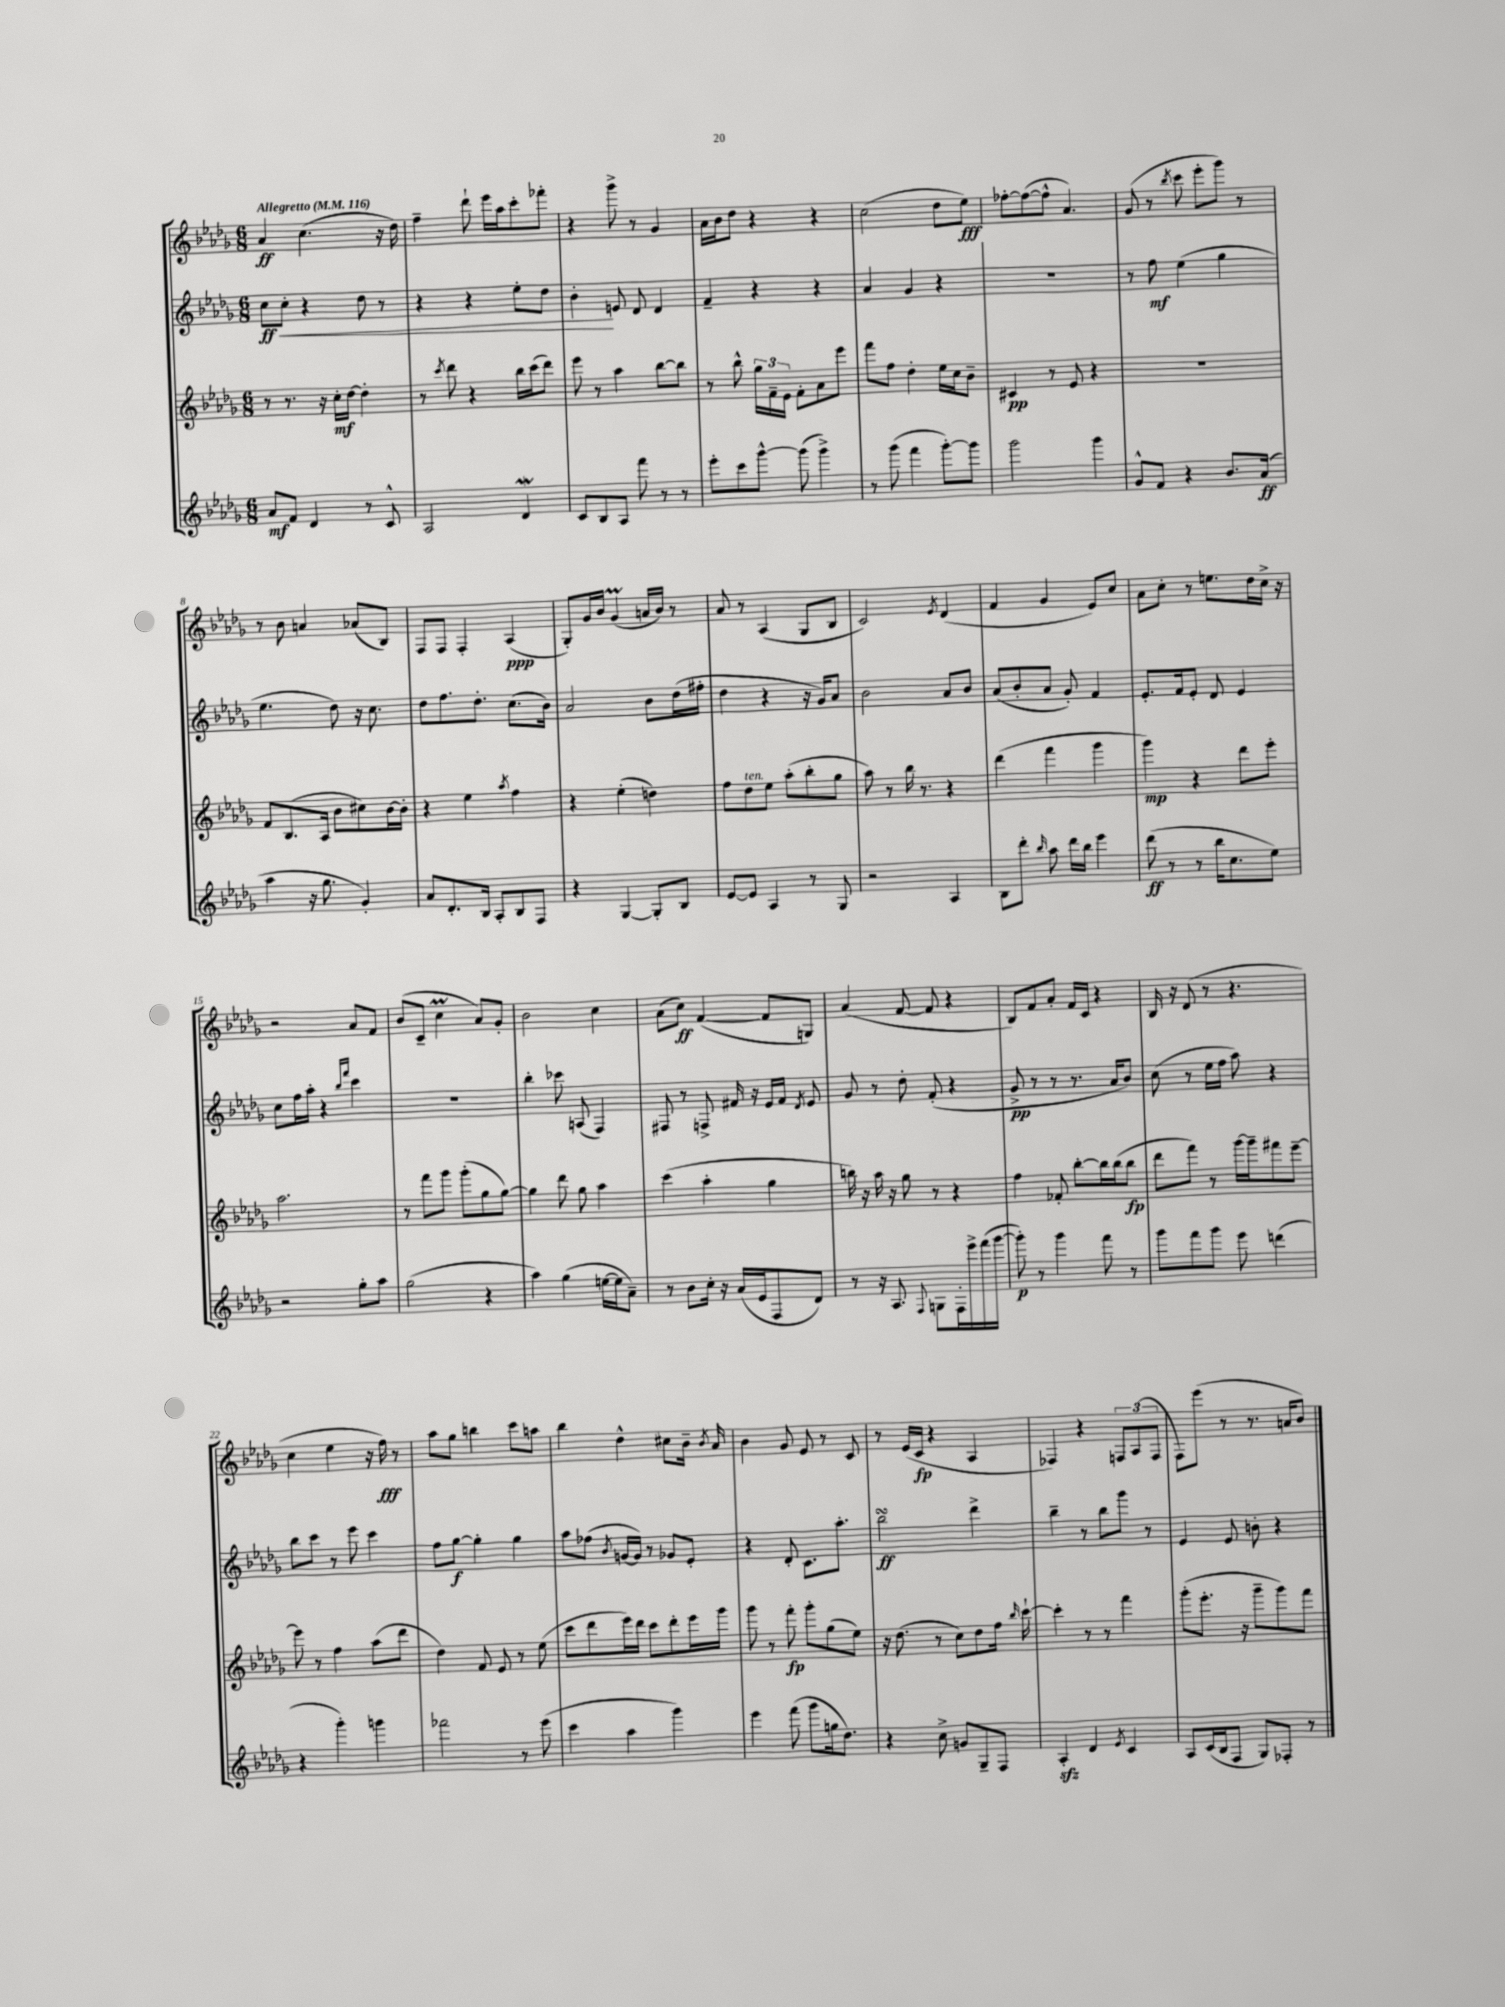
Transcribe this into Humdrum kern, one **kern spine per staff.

**kern	**kern	**kern	**kern
*staff4	*staff3	*staff2	*staff1
*clefG2	*clefG2	*clefG2	*clefG2
*k[b-e-a-d-g-]	*k[b-e-a-d-g-]	*k[b-e-a-d-g-]	*k[b-e-a-d-g-]
*M6/8	*M6/8	*M6/8	*M6/8
*MM116	*MM116	*MM116	*MM116
8a-	8r	8cc	4a-
8f	8.r	8cc'	.
4d-	.	4r	(4.cc
.	16r	.	.
.	16cc'	.	.
.	[16dd-	.	.
8r	4dd-']	8dd-	.
8c^^	.	8r	16r
.	.	.	16dd-)
=	=	=	=
2A-	8r	4r	4ff~
.	8qccc	.	.
.	8ddd-	.	.
.	4r	4r	8ddd-`
.	.	.	16eee-
.	.	.	16aa-
4d-	16bb-	8ee-'	8ccc'
.	(16ccc	.	.
.	8ddd-)	8dd-	8fff-'
=	=	=	=
8c	8eee-	4b-'	4r
8B-	8r	.	.
8A-	4aa-	8e	8ggg-^
8fff	.	8d-	8r
8r	[8bb-	4d-	4g-
8r	8bb-]	.	.
=	=	=	=
8eee-'	8r	4f~	16a-
.	.	.	16b-
8ccc	8bb-^^	.	8dd-
[8ggg-^^	24gg-	4r	4r
.	24f~	.	.
.	24e-	.	.
(8ggg-]	8f'	.	.
4ggg-^)	8a-	4r	4r
.	8eee-	.	.
=	=	=	=
8r	8fff	4a-	(2cc
(8ggg-	8ff	.	.
4fff	4dd-'	4g-	.
[8ggg-')	16ee-	4r	8dd-
.	16cc	.	.
8ggg-]	8b-~	.	8ee-)
=	=	=	=
2ggg-	4c#	2.r	[8ff-'
.	.	.	(8ff-_
.	8r	.	8ff-^^]
.	8e-	.	4.a-)
4ggg-	4r	.	.
=	=	=	=
8g-^^	2.r	8r	(8g-
8f	.	8ff	8r
.	.	.	8qbb-
4r	.	(4ee-	8ccc
.	.	.	8eee-'
8.b-	.	4gg-	8ggg-)
.	.	.	8r
(16a-	.	.	.
=	=	=	=
4aa-	8f	4.ee-	8r
.	(8.B-	.	8b-
16r	.	.	4a
8.gg-	16A-	.	.
.	8b-	8dd-)	.
4g-')	8cc#)	16r	(8a-
.	.	8.cc	.
.	[16b-	.	8B-)
.	16b-']	.	.
=	=	=	=
8a-	4r	8dd-	8F
8.d-'	.	8.ff	8F
.	4ee-	.	4F'
16B-	.	8.dd-'	.
8A-'	.	.	.
.	8qaa-	.	.
8B-	4ff	(8.cc	(4A-
8F	.	.	.
.	.	16b-)	.
=	=	=	=
4r	4r	2a-	8G-')
.	.	.	16g-
.	.	.	16b-
[4G-	(4ee-'	.	(4g-
8G-']	4dd)	8b-	16a
.	.	.	16b-)
8B-	.	(16dd-	8r
.	.	16ff#'	.
=	=	=	=
[8e-	8ff	4dd-	8a-
8e-]	8dd-	.	8r
4A-	8ee-	4r	(4A-
.	(8aa-'	.	.
8r	8bb-'	16r	8G-
.	.	16g-)	.
8G-	8gg-	8a-	8B-
=	=	=	=
2r	8aa-)	2b-	2c)
.	8r	.	.
.	16bb-	.	.
.	8.r	.	.
.	.	.	8qe-
4A-	4r	8a-	(4d-
.	.	8b-	.
=	=	=	=
8B-	(4ddd-	(8a-	4f
8ddd-'	.	8b-'	.
16qqbb-	.	.	.
8aa-	4fff	8a-	4g-
16ddd-	.	8g-')	.
16bb-	.	.	.
4eee-	4ggg-	4f	8e-)
.	.	.	8cc
=	=	=	=
(8ddd-	4ggg-)	8.e-'	8a-
8r	.	.	8cc'
.	.	16f	.
8r	4r	8e-'	8r
16bb-	.	8d-	8.ee
8.cc	.	.	.
.	8ddd-	4e-	.
.	.	.	16dd-
8ee-)	8eee-'	.	16cc^
.	.	.	16r
=	=	=	=
2r	2.aa-	8cc	2r
.	.	16ff	.
.	.	16aa-'	.
.	.	4r	.
.	.	16qqbb-	.
.	.	16qqfff	.
8gg-'	.	4ccc	8a-
8aa-	.	.	8f
=	=	=	=
(2gg-	8r	2.r	(8b-
.	8fff	.	8c~
.	8ggg-	.	4cc
.	(8ggg-'	.	.
4r	8gg-	.	8a-)
.	[8gg-)	.	8g-'
=	=	=	=
4aa-)	4gg-]	4bb-'	2b-
(4gg-	8ddd-	8ccc-	.
.	8gg-	(8A	.
[16ee	4aa-	4F)	4cc
16ee]	.	.	.
8a-~)	.	.	.
=	=	=	=
8r	(4ccc	8F#	(8a-
8b-	.	8r	8cc)
16cc'	4aa-'	8F^	([4f
16r	.	.	.
(16a-	.	16f#	.
16e-	.	16r	.
8F	4gg-	16e-	8f]
.	.	16f#	.
.	.	8qd-	.
8d-)	.	8e-	8G)
=	=	=	=
8r	16bb)	8g-	(4a-
.	16r	.	.
16r	16aa-	8r	.
8.A-	16r	.	.
.	8gg-	8dd-'	[8f
8qqF	.	.	.
8G	8r	(8f'	8f]
16F'	4r	4r	4r
16eee-^	.	.	.
(16fff	.	.	.
[16ggg-	.	.	.
=	=	=	=
8ggg-'])	4ff	8g-^	8B-)
8r	.	8r	8f
4ggg-	8f-'	8r	8a-'
.	[8bb-'	8.r	16f
.	.	.	16c
8fff	16bb-]	.	4r
.	(16bb-	16a-	.
8r	8bb-	8b-)	.
=	=	=	=
8ggg-	8ddd-	(8cc	16B-
.	.	.	16r
8fff	8fff)	8r	(8d-
8ggg-	8r	16ee-	8r
.	.	16ff	.
8eee-	[16ggg-	8aa-)	4.r
.	16ggg-~]	.	.
(4ddd	8fff#	4r	.
.	[8eee-~	.	.
=	=	=	=
4r	8eee-]	8bb-	4cc
.	8r	8ccc	.
4ggg-')	4ff	8r	4ee-
.	.	8eee-	.
4ggg	(8aa-	4ccc	16r
.	.	.	16ff)
.	8ddd-	.	8r
=	=	=	=
2fff-	4dd-)	8ff	8aa-
.	.	[8gg-	8gg-
.	8f	4gg-']	4bb
.	8e-	.	.
8r	8r	4gg-	8ccc
(8eee-	(8ee-	.	8aa
=	=	=	=
4ccc	8ccc	8aa-	4bb-
.	8ddd-	(8ff-	.
.	.	8qb-	.
4aa-	16eee-)	[16g	4dd-^^
.	16ddd-	16g])	.
.	8ccc	8r	.
4ggg-)	8ddd-'	8g-	8cc#
.	16eee-	8e-'	16b-~
.	.	.	8qb-
.	16ggg-	.	16a-
=	=	=	=
4eee-	8ggg-	4r	4b-
.	8r	.	.
(8fff	8fff'	8d-'	8g-
8ggg-	8ggg-'	8.c	8e-
16gg	(8gg-	.	8r
8.dd-)	.	8.aa-'	.
.	8ee-)	.	8c
=	=	=	=
4r	16r	2bb-	8r
.	(8.dd-	.	.
.	.	.	(16e-
.	.	.	16c
8cc^	8r	.	4r
8g	8cc)	.	.
8G-~	8dd-	4ddd-^	4A-
8F	16ff	.	.
.	16qqbb-	.	.
.	[16ccc`	.	.
=	=	=	=
4A-'	4ccc']	4bb-~	4F-)
4d-	8r	8r	4r
.	8r	8bb-	.
8qe-	.	.	.
4c	4fff	8ggg-	12F
.	.	.	(12A-
.	.	8r	.
.	.	.	12F
=	=	=	=
8A-	(8ggg-'	4e-	8F)
(16c	8.eee-'	.	(8eee-
16B-	.	.	.
8F	.	8e-	8r
.	16r	.	.
8G-)	8ggg-~	8b'	8.r
8F-'	8ggg-)	4r	.
.	.	.	16a
8r	8fff	.	8b-)
==	==	==	==
*-	*-	*-	*-
